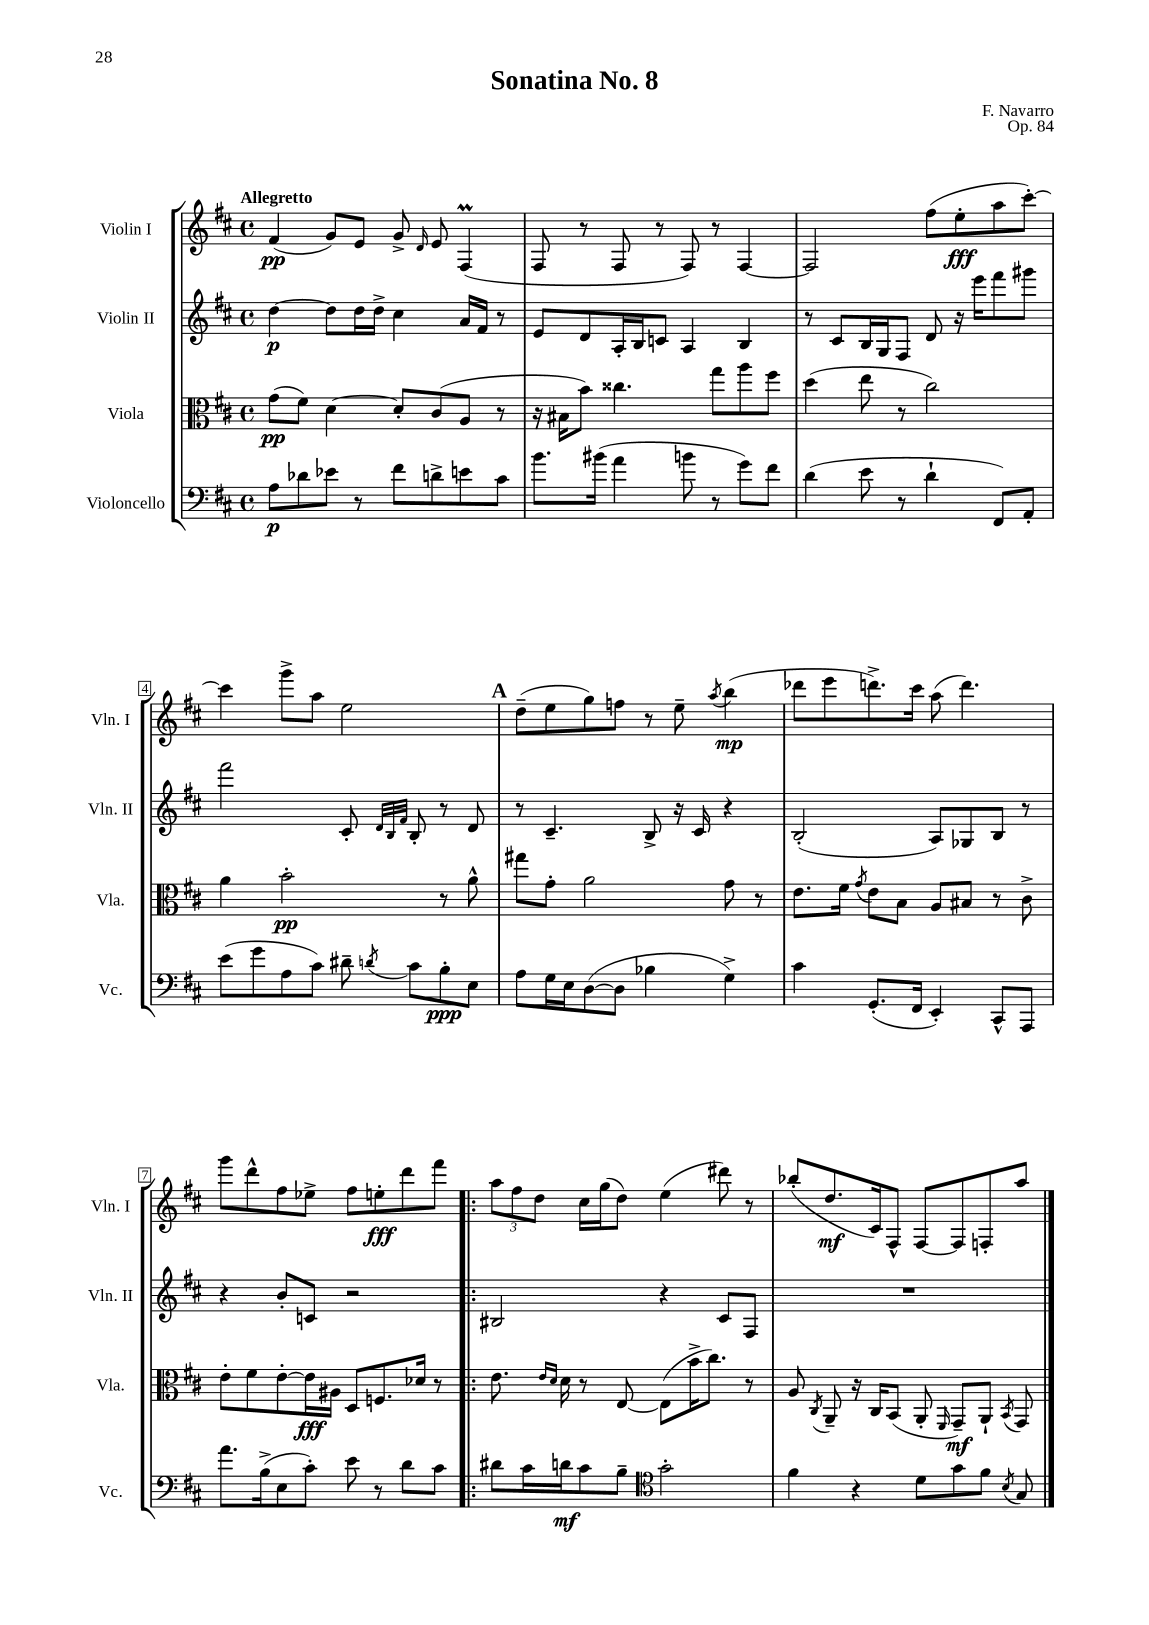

**kern	**dynam	**kern	**dynam	**kern	**dynam	**kern	**dynam
*part4	*part4	*part3	*part3	*part2	*part2	*part1	*part1
*staff4	*staff4	*staff3	*staff3	*staff2	*staff2	*staff1	*staff1
*I"Violoncello	*	*I"Viola	*	*I"Violin II	*	*I"Violin I	*
*I'Vc.	*	*I'Vla.	*	*I'Vln. II	*	*I'Vln. I	*
*clefF4	*	*clefC3	*	*clefG2	*	*clefG2	*
*k[f#c#]	*	*k[f#c#]	*	*k[f#c#]	*	*k[f#c#]	*
*M4/4	*	*M4/4	*	*M4/4	*	*M4/4	*
*met(c)	*	*met(c)	*	*met(c)	*	*met(c)	*
=1	=1	=1	=1	=1	=1	=1	=1
!	!	!	!	!	!	!LO:TX:a:B:t=Allegretto	!
8A\L	p	(8g\L	pp	[4dd\	p	(4f#/	pp
8d-X\	.	8f#\J)	.	.	.	.	.
8e-X\J	.	[4d\	.	8dd\L]	.	8g/L)	.
8r	.	.	.	16dd\L	.	8e/J	.
.	.	.	.	16dd^\JJ	.	.	.
8f#\L	.	8d'/L]	.	4cc#\	.	8g^/	.
.	.	.	.	.	.	16qqd/	.
8dn^\	.	(8c#/	.	.	.	8e/	.
8en\	.	8A/J	.	16a/LL	.	(4F#m/	.
.	.	.	.	16f#/JJ	.	.	.
8c#\J	.	8r	.	8r	.	.	.
=2	=2	=2	=2	=2	=2	=2	=2
8.b\L	.	16r	.	8e/L	.	8F#/	.
.	.	16B#X\KL	.	.	.	.	.
.	.	8b\J)	.	8d/	.	8r	.
(16b#X\Jk	.	.	.	.	.	.	.
4a\	.	4.cc##X\	.	16A'/L	.	8F#/	.
.	.	.	.	16B/J	.	.	.
.	.	.	.	8cn/J	.	8r	.
8bn\	.	.	.	4A/	.	8F#/)	.
8r	.	8gg\L	.	.	.	8r	.
8g\L)	.	8aa\	.	4B/	.	[4F#/	.
8f#\J	.	8ff#\J	.	.	.	.	.
=3	=3	=3	=3	=3	=3	=3	=3
(4d\	.	(4dd\	.	8r	.	2F#/]	.
.	.	.	.	8c#/L	.	.	.
8e\	.	8ee\	.	16B/L	.	.	.
.	.	.	.	16G/J	.	.	.
8r	.	8r	.	8F#/J	.	.	.
4d`\	.	2cc#\)	.	8d/	.	(8ff#\L	.
.	.	.	.	16r	.	8ee'\	fff
.	.	.	.	16eee\KL	.	.	.
8FF#/L)	.	.	.	8fff#\	.	8aa\	.
8AA'/J	.	.	.	8ggg#X\J	.	[8ccc#'\J)	.
!!LO:LB:g=z
=4	=4	=4	=4	=4	=4	=4	=4
(8e\L	.	4a\	.	2fff#\	.	4ccc#\]	.
8g\	.	.	.	.	.	.	.
8A\	.	2b'\	pp	.	.	8ggg^\L	.
8c#\J)	.	.	.	.	.	8aa\J	.
8d#X~\	.	.	.	8c#'/	.	2ee\	.
.	.	.	.	32qqd/LLL	.	.	.
.	.	.	.	32qqB/	.	.	.
8qdn/	.	.	.	32qqf#/JJJ	.	.	.
8c#\L	.	.	.	8B'/	.	.	.
8B'\	ppp	8r	.	8r	.	.	.
8E\J	.	8a^^\	.	8d/	.	.	.
!!LO:REH:place=s1:t=A
=5	=5	=5	=5	=5	=5	=5	=5
8A\L	.	8gg#X\L	.	8r	.	(8dd~\L	.
16G\L	.	8g'\J	.	4.c#~/	.	8ee\	.
16E\J	.	.	.	.	.	.	.
([8D\	.	2a\	.	.	.	8gg\)	.
8D\J]	.	.	.	.	.	8ffn\J	.
4B-X\	.	.	.	8B^/	.	8r	.
.	.	.	.	16r	.	8ee~\	.
.	.	.	.	16c#/	.	.	.
.	.	.	.	.	.	8qaa/	.
4G^\)	.	8g\	.	4r	.	(4bb\	mp
.	.	8r	.	.	.	.	.
=6	=6	=6	=6	=6	=6	=6	=6
4c#\	.	8.e\L	.	(2B'/	.	8ddd-X\L	.
.	.	.	.	.	.	8eee\	.
.	.	16f#\Jk	.	.	.	.	.
.	.	8qg/	.	.	.	.	.
(8.GG'/L	.	8e\L	.	.	.	8.dddn^\)	.
.	.	8B\J	.	.	.	.	.
16FF#/Jk	.	.	.	.	.	16ccc#\Jk	.
4EE'/)	.	8A/L	.	8A/L)	.	(8aa\	.
.	.	8B#X/J	.	8G-X/	.	4.ddd\)	.
8CC#^^/L	.	8r	.	8B/J	.	.	.
8AAA/J	.	8c#^\	.	8r	.	.	.
!!LO:LB:g=z
=7	=7	=7	=7	=7	=7	=7	=7
8.a\L	.	8e'\L	.	4r	.	8ggg\L	.
.	.	8f#\	.	.	.	8ddd^^\	.
(16B^\k	.	.	.	.	.	.	.
8E\	.	[8e'\	.	8b'/L	.	8ff#\	.
8c#'\J)	.	16e\L]	fff	8cn/J	.	8ee-X^\J	.
.	.	16A#X\JJ	.	.	.	.	.
8e\	.	8D/L	.	2r	.	8ff#\L	.
8r	.	8.Fn/	.	.	.	8een'\	fff
8d\L	.	.	.	.	.	8ddd\	.
.	.	16d-X/Jk	.	.	.	.	.
8c#\J	.	8r	.	.	.	8fff#\J	.
=8!|:	=8!|:	=8!|:	=8!|:	=8!|:	=8!|:	=8!|:	=8!|:
8d#X\L	.	8.e\	.	2B#X/	.	12aa\L	.
.	.	.	.	.	.	12ff#\	.
16c#\L	.	.	.	.	.	.	.
.	.	.	.	.	.	12dd\J	.
.	.	16qqe/LL	.	.	.	.	.
.	.	16qqd/JJ	.	.	.	.	.
16dn\J	mf	16d\	.	.	.	.	.
8c#\	.	8r	.	.	.	16cc#\LL	.
.	.	.	.	.	.	(16gg\J	.
8B~\J	.	[8E/	.	.	.	8dd\J)	.
*clefC4	*	*	*	*	*	*	*
2g'\	.	(8E\L]	.	4r	.	(4ee\	.
.	.	16b^\K	.	.	.	.	.
.	.	8.cc#\J)	.	.	.	.	.
.	.	.	.	8c#/L	.	8ddd#X\)	.
.	.	8r	.	8F#/J	.	8r	.
=9	=9	=9	=9	=9	=9	=9	=9
4f#\	.	8A/	.	1r	.	(8bb-X'/L	.
.	.	8qC#/	.	.	.	.	.
.	.	8AA~/	.	.	.	8.dd/	mf
4r	.	16r	.	.	.	.	.
.	.	16C#/KL	.	.	.	16c#/k)	.
.	.	(8BB/J	.	.	.	8F#^^/J	.
8d\L	.	8AA'/	.	.	.	[8F#/L	.
.	.	16qqFF#/	.	.	.	.	.
8g\	.	8GG~/L)	mf	.	.	8F#/]	.
8f#\J	.	8AA`/J	.	.	.	8Fn'/	.
8qB/	.	8qBB/	.	.	.	.	.
8G/	.	8GG/	.	.	.	8aa/J	.
==	==	==	==	==	==	==	==
*-	*-	*-	*-	*-	*-	*-	*-
